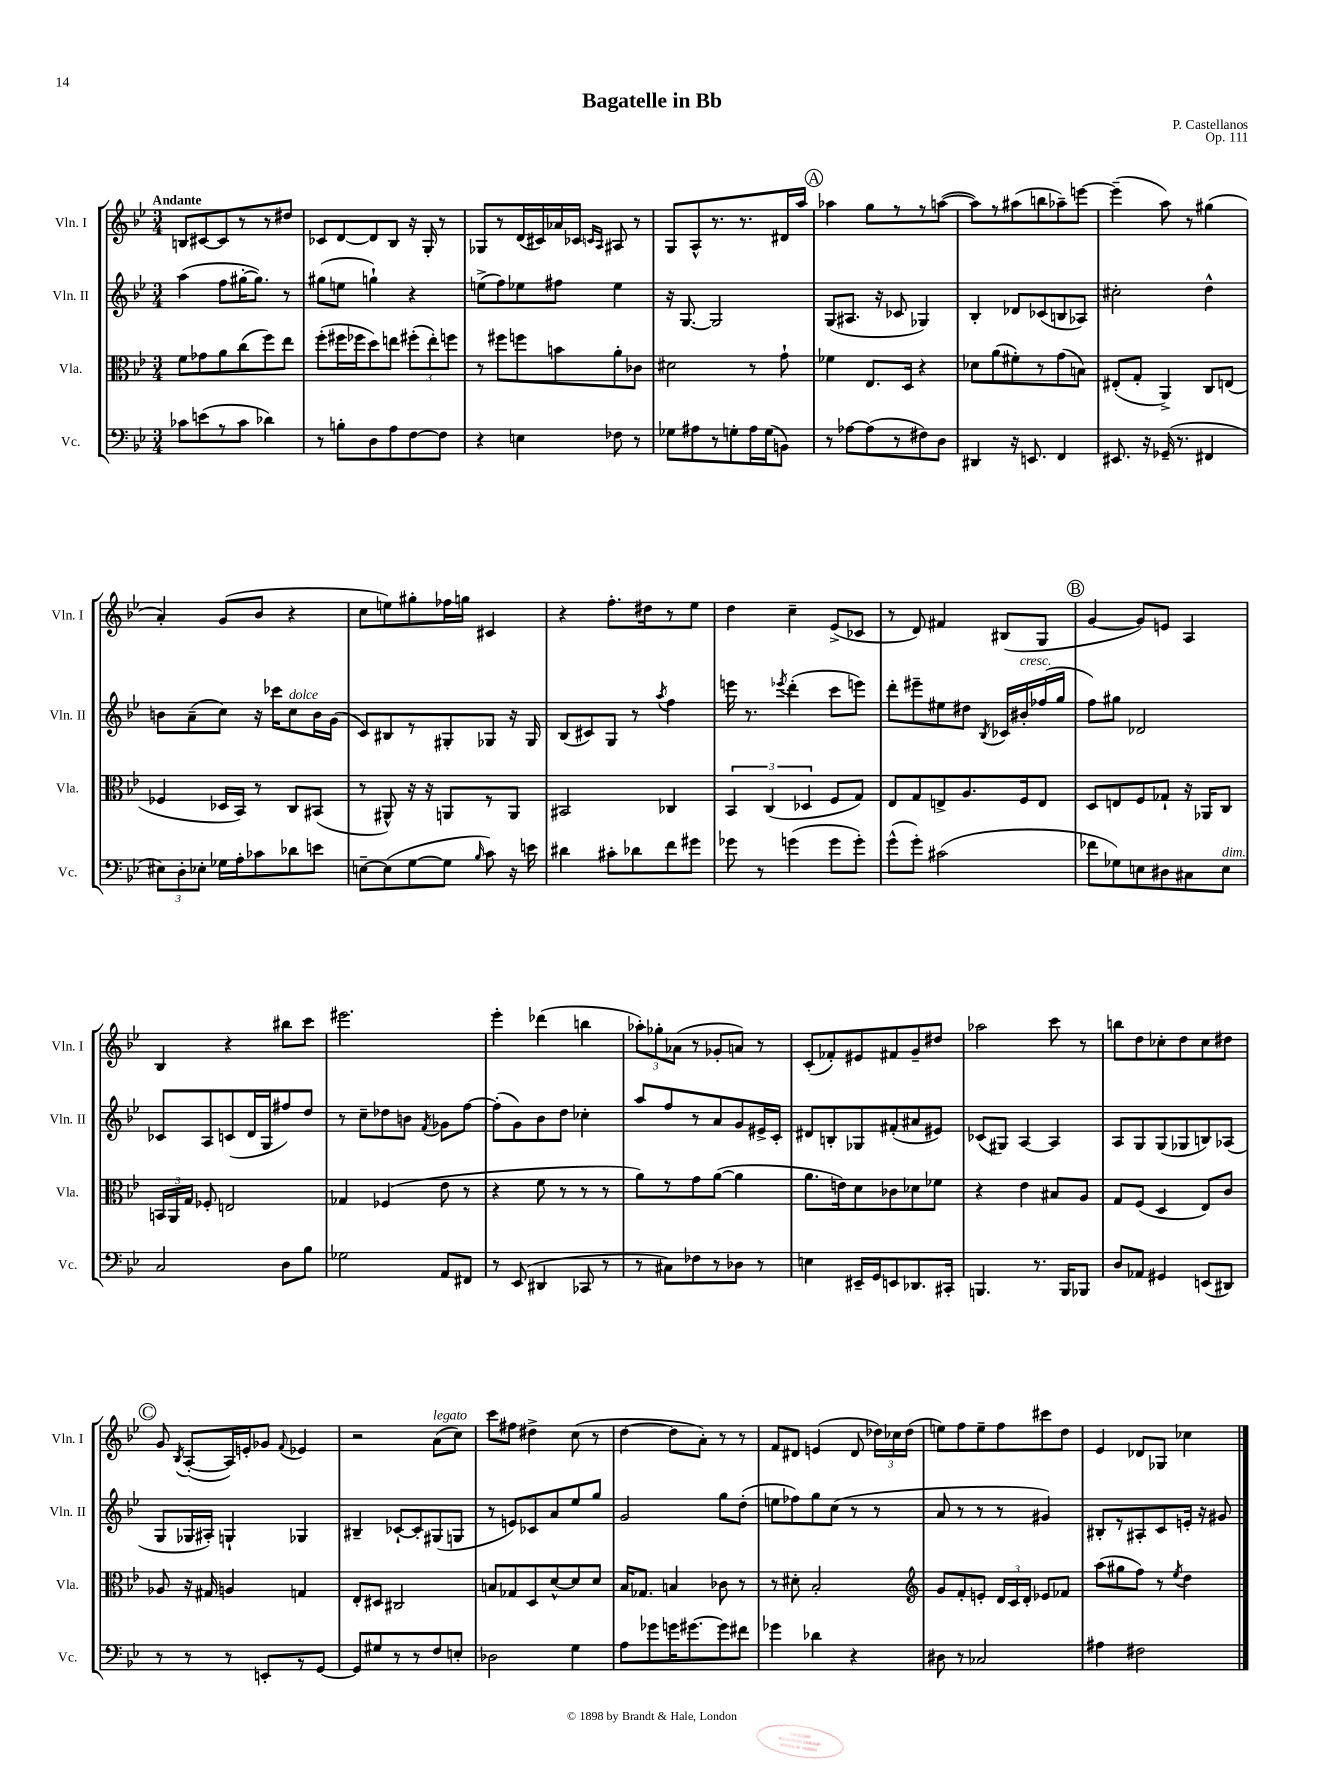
\header { title = "Bagatelle in Bb" composer = "P. Castellanos" opus = "Op. 111" }
<<
\new StaffGroup <<
\new Staff = "s0" \with { instrumentName = "Vln. I" shortInstrumentName = "Vln. I" } {
    \clef treble \key bes \major \numericTimeSignature \time 3/4 \tempo "Andante"
    \autoBeamOff b8[ cis'8~ cis'8 r8 r8 dis''8] |
    ces'8[ d'8~ d'8 bes8] r16 g16-. r8 |
    ges8[ r8 d'16( cis'16) aes'16 ces'16] \grace { c'16[ a16] } ais8 r8 |
    g8[ a8-^ r8. r8. dis'16 a''16] |
    \mark \markup { \circle "A" } aes''4 g''8[ r8 r8 a''8]~( |
    a''8[) r8 ais''8( b''8 aes''8--) e'''8]~ |
    e'''4--( a''8) r8 gis''4( |
    a'4-.) g'8[( bes'8] r4 |
    c''8[ e''8) gis''8-. fes''16 g''16] cis'4 |
    r4 f''8.[-. dis''16 r8 ees''8] |
    d''4 c''4-- ees'8[->( ces'8] |
    r8 d'8) fis'4 bis8[( g8] |
    \mark \markup { \circle "B" } g'4~ g'8[) e'8] a4 |
    bes4 r4 bis''8[ c'''8] |
    eis'''2. |
    ees'''4-. des'''4( b''4 |
    \tuplet 3/2 { aes''8[-.) ges''8-. aes'8]( } r8 ges'8[-. a'8]) r8 |
    c'8[-.( fes'8-.) eis'8 fis'8 g'8-- dis''8] |
    aes''2 c'''8 r8 |
    b''8[ d''8 ces''8-. d''8 ces''8 dis''8] |
    \mark \markup { \circle "C" } g'8 \acciaccatura { bes8 } a8[~-.( a16) e'16-. ges'8] \appoggiatura { f'8 } ees'4 |
    r2 a'8[^\markup { \italic "legato" }( c''8]) |
    c'''8[ fis''8] dis''4-> c''8( r8 |
    d''4~ d''8[ a'8]-.) r8 r8 |
    f'8[ dis'8] e'4( dis'8 \tuplet 3/2 { des''16[) ces''16 des''16]( } |
    e''8[) f''8 e''8-- f''8 cis'''8 d''8] |
    ees'4 des'8[ ges8] ces''4 \bar "|." |
}
\new Staff = "s1" \with { instrumentName = "Vln. II" shortInstrumentName = "Vln. II" } {
    \clef treble \key bes \major \numericTimeSignature \time 3/4
    \autoBeamOff a''4( f''8[ gis''16~-. gis''8.]) r8 |
    gis''8[( e''8] g''4-!) r4 |
    e''8[->( f''8) ees''8 fis''8] ees''4 |
    r16 g8.~ g2 |
    \mark \markup { \circle "A" } g8[( ais8.] r16 ces'8 ges4) |
    bes4-. des'8[ ces'8( b8 aes8]) |
    cis''2-. d''4-^ |
    b'8[ a'8--( c''8]) r16 ces'''16[ c''8^\markup { \italic "dolce" } b'16 g'16]( |
    c'8[) bis8 r8 gis8-. ges8] r16 ges16 |
    bes8[( cis'8) g8] r8 \acciaccatura { a''8 } f''4 |
    e'''16 r8. \acciaccatura { ees'''8 } d'''4-.( c'''8[ e'''8]) |
    d'''8[-. eis'''8-- eis''8 dis''8] \acciaccatura { bes8 } ces'16[ bis'16-.^\markup { \italic "cresc." } fes''16( g''16] |
    \mark \markup { \circle "B" } f''8[) gis''8] des'2 |
    ces'8[ a8 c'8( d'16 g16 fis''8) d''8] |
    r8 c''8[-- des''8 b'8] \acciaccatura { f'8 } ges'8[ f''8]~ |
    f''8[-.( g'8) bes'8 d''8] ces''4-. |
    a''8[ f''8 r8 a'8 g'8 eis'16-> c'16]-. |
    dis'8[ b8-. ges8 fis'8-.( ais'8 eis'8]) |
    ces'8[( gis8]) a4~ a4 |
    a8[ g8 g8( ges8 b8) aes8]( |
    \mark \markup { \circle "C" } g8[ ges16 ais16]-.) g4-! ges4 |
    bis4-- ces'8[~-! ces'8-. gis8( g8] |
    r8 e'8[) ces'8 a'8 ees''8 g''8] |
    g'2 g''8[ d''8]-.( |
    e''8[ fes''8) g''8 c''8]( r8 r8 |
    a'8 r8 r8 r8 gis'4) |
    bis8[-. r8 ais8-. c'8 e'16]-. r16 gis'8 \bar "|." |
}
\new Staff = "s2" \with { instrumentName = "Vla." shortInstrumentName = "Vla." } {
    \clef alto \key bes \major \numericTimeSignature \time 3/4
    \autoBeamOff f'8[ ges'8 a'8 c''8( f''8) ees''8] |
    f''8[-.( fis''16 fes''16 d''8) e''8] \tuplet 3/2 { fis''8[-.( e''8-.) f''8] } |
    r8 fis''8[ f''8 b'8 a'8-. ces'8] |
    dis'2 r8 g'8-! |
    \mark \markup { \circle "A" } fes'4 ees8.[ d16] r4 |
    des'8[ a'8( fis'8-.) r8 g'8( b8]) |
    eis8[-.( g8]-. a,4->) c8[ e8]( |
    fes4 des16[ bes,16]) r8 c8[ bis,8]( |
    r8 ais,8-^) r16 r16 a,8[ r8 a,8] |
    bis,2 ces4 |
    \tuplet 3/2 { bes,4 c4( des4 } f8[ g8]) |
    ees8[ g8 e8-> a8. f16 e8] |
    \mark \markup { \circle "B" } d8[ e8 f8 ges8]-! r16 aes,16[ c8] |
    \tuplet 3/2 { b,16[ a,16 g16] } fes8-. e2 |
    ges4 fes4( ees'8 r8 |
    r4 f'8 r8 r8 r8 |
    a'8[) r8 g'8 a'8]~( a'4 |
    a'8.[ e'16) d'8 ces'8 des'8 fes'8] |
    r4 ees'4 bis8[ a8] |
    g8[ f8]( d4 ees8[) c'8] |
    \mark \markup { \circle "C" } aes8 r16 gis16 a4 g4 |
    ees8[-. dis8] cis2 |
    b8[ ges8 d8 d'8~-^ d'8 d'8] |
    bes16[ ges8.] b4 ces'8 r8 |
    r8 dis'8-. bes2-. |
    \clef treble g'8[ f'8-. e'8]-. \tuplet 3/2 { d'16[ c'16 d'16]-. } ees'8[ fes'8] |
    a''8[( gis''8 f''8]) r8 \acciaccatura { ees''8 } d''4 \bar "|." |
}
\new Staff = "s3" \with { instrumentName = "Vc." shortInstrumentName = "Vc." } {
    \clef bass \key bes \major \numericTimeSignature \time 3/4
    \autoBeamOff ces'8[ e'8( r8 ces'8] des'4) |
    r8 b8[-. d8 a8 f8~ f8] |
    r4 e4 fes8 r8 |
    ges8[ ais8 r8 g8-. ais16 g16( b,8]) |
    \mark \markup { \circle "A" } r8 aes8[~ aes8( r8 fis8) d8] |
    dis,4 r16 e,8. f,4 |
    eis,8. r16 ges,16--( r8. fis,4 |
    \tuplet 3/2 { eis8[) d8-. ees8]-. } ges16[ a16-. ces'8 des'8 e'8] |
    e8[~-- e8( g8~ g8] \grace { bes16 } c'8) r16 e'16 |
    dis'4 cis'8[-. des'8 f'8 gis'8] |
    ges'8 r8 g'4( g'8[ g'8]-.) |
    g'8[-^( g'8]-.) cis'2( |
    \mark \markup { \circle "B" } fes'8[ ges8) e8 dis8 cis8 e8]^\markup { \italic "dim." } |
    c2 d8[ bes8] |
    ges2 a,8[ fis,8] |
    r8 ees,8( dis,4 ces,8 r8 |
    r8 cis8[) fes8 r8 des8] r8 |
    e4 eis,16[-- g,16 e,8 des,8. cis,16]-. |
    b,,4. r8. b,,16[ bes,,8] |
    d8[ aes,8] gis,4 e,8[( dis,8]) |
    \mark \markup { \circle "C" } r8 r8 r8 e,8[-. r8 g,8]~ |
    g,8[ gis8 r8 r8 f8 e8]-. |
    des2 g4 |
    a8[ ges'8 g'16 gis'8.~ gis'8 fis'8] |
    ges'4 des'4 r4 |
    dis8 r8 ces2 |
    ais4 fis2 \bar "|." |
}
>>
>>
\layout { \context { \Score \remove "Bar_number_engraver" } }
